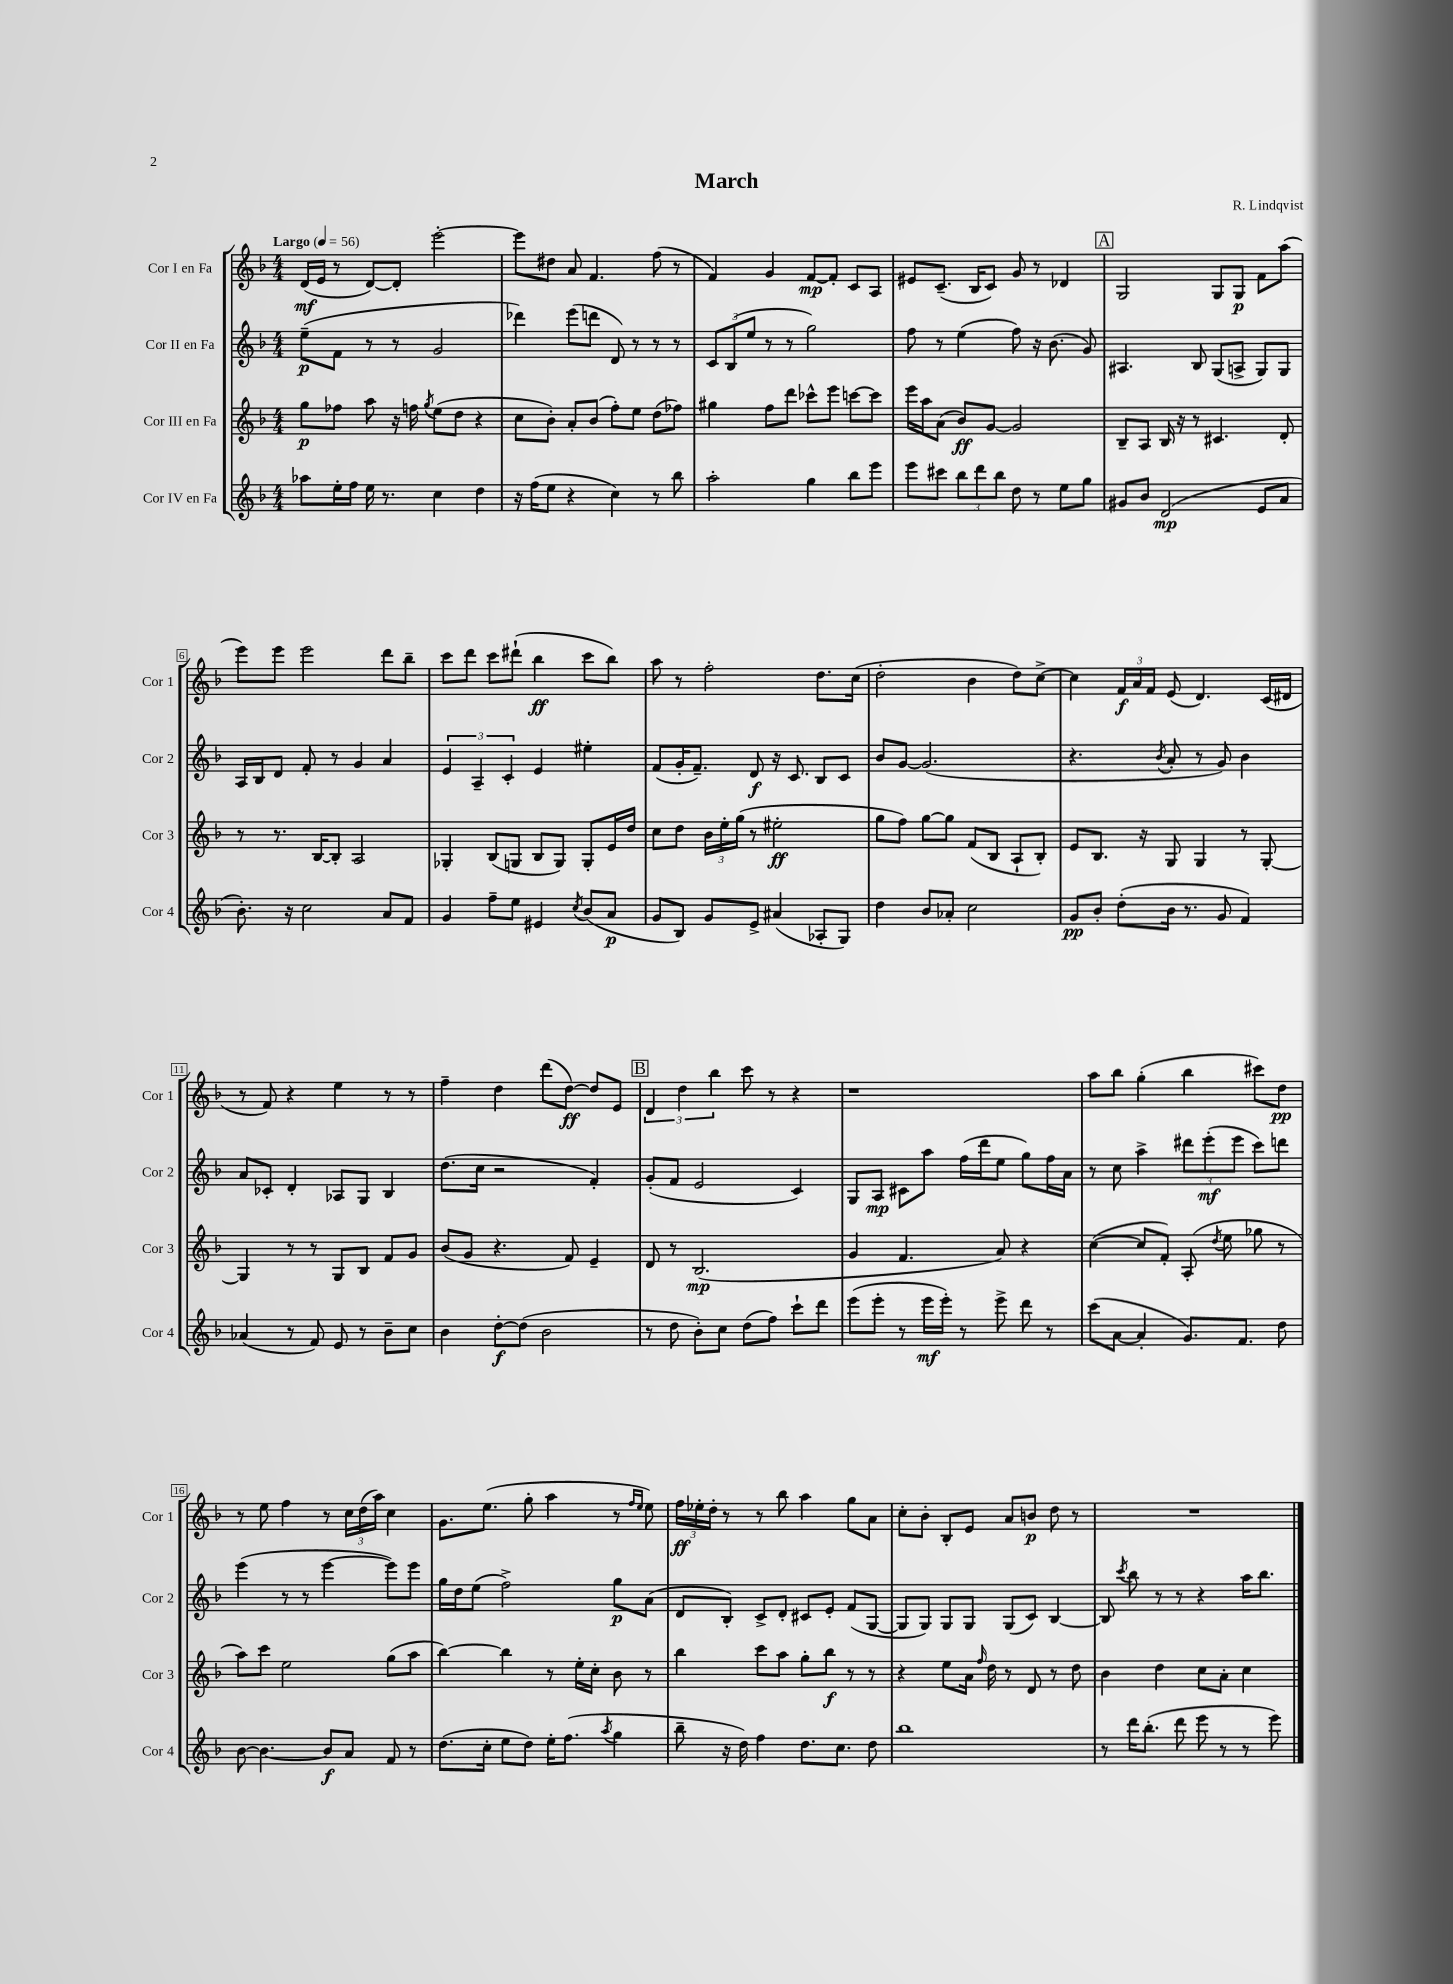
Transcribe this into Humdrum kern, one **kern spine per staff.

**kern	**dynam	**kern	**dynam	**kern	**dynam	**kern	**dynam
*part4	*part4	*part3	*part3	*part2	*part2	*part1	*part1
*staff4	*staff4	*staff3	*staff3	*staff2	*staff2	*staff1	*staff1
*I"Cor IV en Fa	*	*I"Cor III en Fa	*	*I"Cor II en Fa	*	*I"Cor I en Fa	*
*I'Cor 4	*	*I'Cor 3	*	*I'Cor 2	*	*I'Cor 1	*
*clefG2	*	*clefG2	*	*clefG2	*	*clefG2	*
*k[b-]	*	*k[b-]	*	*k[b-]	*	*k[b-]	*
*M4/4	*	*M4/4	*	*M4/4	*	*M4/4	*
*MM56	*	*MM56	*	*MM56	*	*MM56	*
=1	=1	=1	=1	=1	=1	=1	=1
!	!	!	!	!	!	!LO:TX:a:B:t=Largo	!
8aa-X\L	.	8gg\L	p	(8ee~\L	p	(16d/LL	mf
.	.	.	.	.	.	16e/JJ	.
16ee'\L	.	8ff-X\J	.	8f\J	.	8r	.
16ff\JJ	.	.	.	.	.	.	.
16ee\	.	8aa\	.	8r	.	[8d/L)	.
8.r	.	.	.	.	.	.	.
.	.	16r	.	8r	.	8d'/J]	.
.	.	16ffn\	.	.	.	.	.
.	.	8qgg/	.	.	.	.	.
4cc\	.	(8ee\L	.	2g/	.	[2eee'\	.
.	.	8dd\J	.	.	.	.	.
4dd\	.	4r	.	.	.	.	.
=2	=2	=2	=2	=2	=2	=2	=2
16r	.	8cc\L	.	4ddd-X\)	.	8eee\L]	.
(16ff\KL	.	.	.	.	.	.	.
8ee\J	.	8b-'\J)	.	.	.	8dd#X\J	.
4r	.	8a'/L	.	(8eee\L	.	8a/	.
.	.	(8b-/J	.	8dddn\J	.	4.f/	.
4cc\)	.	8ff'\L)	.	8d/)	.	.	.
.	.	8ee\J	.	8r	.	.	.
8r	.	(8dd\L	.	8r	.	(8ff\	.
8bb-\	.	8ff-X\J)	.	8r	.	8r	.
=3	=3	=3	=3	=3	=3	=3	=3
2aa'\	.	4gg#X\	.	12c/L	.	4f/)	.
.	.	.	.	(12B-/	.	.	.
.	.	.	.	12ee/J	.	.	.
.	.	8ff\L	.	8r	.	4g/	.
.	.	8ddd\J	.	8r	.	.	.
4gg\	.	8ccc-X^^\L	.	2gg\)	.	[8f/L	mp
.	.	8eee\J	.	.	.	8f'/J]	.
8bb-\L	.	[8cccn\L	.	.	.	8c/L	.
8eee\J	.	8ccc\J]	.	.	.	8A/J	.
=4	=4	=4	=4	=4	=4	=4	=4
8eee\L	.	16eee\LL	.	8ff\	.	8e#X/L	.
.	.	16aa\J	.	.	.	.	.
8ccc#X\J	.	(8a\J	.	8r	.	(8.c~/J	.
12bb-\L	.	8b-/L)	ff	(4ee\	.	.	.
.	.	.	.	.	.	16B-/KL	.
12ddd\	.	.	.	.	.	.	.
.	.	[8g/J	.	.	.	8c/J)	.
12bb-\J	.	.	.	.	.	.	.
8dd\	.	2g/]	.	8ff\)	.	8g/	.
8r	.	.	.	16r	.	8r	.
.	.	.	.	(8.b-\	.	.	.
8ee\L	.	.	.	.	.	4d-X/	.
8gg\J	.	.	.	8g/)	.	.	.
!!LO:REH:place=s1:t=A
=5	=5	=5	=5	=5	=5	=5	=5
8g#X/L	.	8B-~/L	.	4.A#X/	.	2G/	.
8b-/J	.	8A/J	.	.	.	.	.
(2d/	mp	16B-/	.	.	.	.	.
.	.	16r	.	.	.	.	.
.	.	8r	.	8B-/	.	.	.
.	.	4.c#X/	.	(8G/L	.	8G/L	.
.	.	.	.	8An^/J	.	8G/J	p
8e/L	.	.	.	8G/L)	.	8f\L	.
8a/J	.	8d'/	.	8G/J	.	(8aa\J	.
!!LO:LB:g=z
=6	=6	=6	=6	=6	=6	=6	=6
8.b-'\)	.	8r	.	16A/LL	.	8eee\L)	.
.	.	.	.	16B-/J	.	.	.
.	.	8.r	.	8d/J	.	8eee\J	.
16r	.	.	.	.	.	.	.
2cc\	.	.	.	8f'/	.	2eee\	.
.	.	[16B-/KL	.	.	.	.	.
.	.	8B-'/J]	.	8r	.	.	.
.	.	2A/	.	4g/	.	.	.
8a/L	.	.	.	4a/	.	8ddd\L	.
8f/J	.	.	.	.	.	8bb-~\J	.
=7	=7	=7	=7	=7	=7	=7	=7
4g/	.	4G-X'/	.	6e/	.	8ccc\L	.
.	.	.	.	.	.	8ddd\J	.
.	.	.	.	6A~/	.	.	.
8ff~\L	.	(8B-/L	.	.	.	8ccc\L	.
.	.	.	.	6c'/	.	.	.
8ee\J	.	8Gn/J	.	.	.	(8ddd#X`\J	.
4e#X/	.	8B-/L	.	4e/	.	4bb-\	ff
.	.	8G/J)	.	.	.	.	.
8qcc/	.	.	.	.	.	.	.
(8b-/L	.	8G'/L	.	4ee#X'\	.	8ccc\L	.
8a/J	p	16e/L	.	.	.	8bb-\J)	.
.	.	16dd/JJ	.	.	.	.	.
=8	=8	=8	=8	=8	=8	=8	=8
8g/L	.	8cc\L	.	(8f/L	.	8aa\	.
8B-/J)	.	8dd\J	.	16g'/K	.	8r	.
.	.	.	.	8.f~/J)	.	.	.
8g/L	.	24b-\LL	.	.	.	2ff'\	.
.	.	24ee'\	.	.	.	.	.
.	.	(24gg\JJ	.	.	.	.	.
8e^/J	.	8r	.	8d/	f	.	.
(4a#X/	.	2ee#X'\	ff	16r	.	.	.
.	.	.	.	8.c/	.	.	.
8A-X'/L	.	.	.	8B-/L	.	8.dd\L	.
8G/J)	.	.	.	8c/J	.	.	.
.	.	.	.	.	.	(16cc\Jk	.
=9	=9	=9	=9	=9	=9	=9	=9
4dd\	.	8gg\L	.	8b-/L	.	2dd'\	.
.	.	8ff\J)	.	[8g/J	.	.	.
8b-/L	.	[8gg\L	.	(2.g/]	.	.	.
8a-X'/J	.	8gg\J]	.	.	.	.	.
2cc\	.	(8f/L	.	.	.	4b-\	.
.	.	8B-/J	.	.	.	.	.
.	.	8A`/L	.	.	.	8dd\L)	.
.	.	8B-'/J)	.	.	.	[8cc^\J	.
=10	=10	=10	=10	=10	=10	=10	=10
8g/L	pp	8e/L	.	4.r	.	4cc\]	.
8b-'/J	.	8.B-/J	.	.	.	.	.
(8dd'\L	.	.	.	.	.	24f/LL	f
.	.	.	.	.	.	24a/	.
.	.	16r	.	.	.	.	.
.	.	.	.	.	.	24f/JJ	.
.	.	.	.	8qb-/	.	.	.
16b-\Jk	.	8G/	.	8a'/	.	(8e/	.
8.r	.	.	.	.	.	.	.
.	.	4G/	.	8r	.	4.d/)	.
8g/	.	.	.	8g/)	.	.	.
4f/)	.	8r	.	4b-\	.	.	.
.	.	[8G'/	.	.	.	(16c/LL	.
.	.	.	.	.	.	16d#X/JJ	.
!!LO:LB:g=z
=11	=11	=11	=11	=11	=11	=11	=11
(4a-X/	.	4G/]	.	8a/L	.	8r	.
.	.	.	.	8c-X'/J	.	8f/)	.
8r	.	8r	.	4d'/	.	4r	.
8f/)	.	8r	.	.	.	.	.
8e/	.	8G/L	.	8A-X/L	.	4ee\	.
8r	.	8B-/J	.	8G/J	.	.	.
8b-~\L	.	8f/L	.	4B-/	.	8r	.
8cc\J	.	8g/J	.	.	.	8r	.
=12	=12	=12	=12	=12	=12	=12	=12
4b-\	.	(8b-/L	.	(8.dd\L	.	4ff~\	.
.	.	8g/J	.	.	.	.	.
.	.	.	.	16cc\Jk	.	.	.
[8dd'\L	f	4.r	.	2r	.	4dd\	.
(8dd\J]	.	.	.	.	.	.	.
2b-\	.	.	.	.	.	(8ddd\L	.
.	.	8f/)	.	.	.	[8dd\J)	ff
.	.	4e~/	.	4f'/)	.	8dd/L]	.
.	.	.	.	.	.	8e/J	.
!!LO:REH:place=s1:t=B
=13	=13	=13	=13	=13	=13	=13	=13
8r	.	8d/	.	(8g'/L	.	6d/	.
8dd\	.	8r	.	8f/J	.	.	.
.	.	.	.	.	.	6dd\	.
8b-'\L)	.	(2.B-/	mp	2e/	.	.	.
.	.	.	.	.	.	6bb-\	.
8cc\J	.	.	.	.	.	.	.
(8dd\L	.	.	.	.	.	8ccc\	.
8ff\J)	.	.	.	.	.	8r	.
8ccc`\L	.	.	.	4c/)	.	4r	.
8ddd\J	.	.	.	.	.	.	.
=14	=14	=14	=14	=14	=14	=14	=14
(8eee\L	.	4g/	.	8G/L	.	1r	.
8eee'\J	.	.	.	8A/J	mp	.	.
8r	.	4.f/	.	8c#X\L	.	.	.
16eee\LL	mf	.	.	8aa\J	.	.	.
16eee'\JJ)	.	.	.	.	.	.	.
8r	.	.	.	(16ff\LL	.	.	.
.	.	.	.	16ddd\J	.	.	.
8eee^\	.	8a/)	.	8ee\J	.	.	.
8ddd\	.	4r	.	8gg\L)	.	.	.
8r	.	.	.	16ff\L	.	.	.
.	.	.	.	16a\JJ	.	.	.
=15	=15	=15	=15	=15	=15	=15	=15
(8ccc\L	.	([4cc\	.	8r	.	8aa\L	.
[8a\J	.	.	.	8cc\	.	8bb-\J	.
4a'/]	.	8cc/L]	.	4aa^\	.	(4gg'\	.
.	.	8f'/J)	.	.	.	.	.
8.g/L)	.	(8A'/	.	12ddd#X\L	.	4bb-\	.
.	.	.	.	(12eee'\	mf	.	.
.	.	8qdd/	.	.	.	.	.
.	.	8ee\	.	.	.	.	.
.	.	.	.	12eee\J	.	.	.
8.f/J	.	.	.	.	.	.	.
.	.	8gg-X\	.	8ccc\L)	.	8ccc#X\L)	.
8dd\	.	8r	.	8dddn\J	.	8dd\J	pp
!!LO:LB:g=z
=16	=16	=16	=16	=16	=16	=16	=16
[8b-\	.	8aa\L)	.	(4eee\	.	8r	.
4.b-\_	.	8ccc\J	.	.	.	8ee\	.
.	.	2ee\	.	8r	.	4ff\	.
.	.	.	.	8r	.	.	.
8b-/L]	f	.	.	[4eee\	.	8r	.
8a/J	.	.	.	.	.	24cc\LL	.
.	.	.	.	.	.	(24dd\	.
.	.	.	.	.	.	24aa\JJ)	.
8f/	.	(8gg\L	.	8eee\L])	.	4cc\	.
8r	.	8aa\J	.	8eee\J	.	.	.
=17	=17	=17	=17	=17	=17	=17	=17
(8.dd\L	.	[4bb-\)	.	16gg\LL	.	8.g\L	.
.	.	.	.	16dd\J	.	.	.
.	.	.	.	(8ee\J	.	.	.
16cc'\Jk	.	.	.	.	.	(8.ee\J	.
8ee\L	.	4bb-\]	.	2ff^\)	.	.	.
8dd\J)	.	.	.	.	.	8gg'\	.
16ee'\KL	.	8r	.	.	.	4aa\	.
(8.ff\J	.	.	.	.	.	.	.
.	.	16ee'\LL	.	.	.	.	.
.	.	16cc'\JJ	.	.	.	.	.
8qaa/	.	.	.	.	.	.	.
4gg\	.	8b-\	.	8gg\L	p	8r	.
.	.	.	.	.	.	16qqff/LL	.
.	.	.	.	.	.	16qqee/JJ	.
.	.	8r	.	(8a\J	.	8ee\)	.
=18	=18	=18	=18	=18	=18	=18	=18
8bb-~\	.	4bb-\	.	8d/L	.	24ff\LL	ff
.	.	.	.	.	.	24ee-X'\	.
.	.	.	.	.	.	24dd'\JJ	.
16r	.	.	.	8B-'/J)	.	8r	.
16dd\)	.	.	.	.	.	.	.
4ff\	.	8ccc\L	.	8c^/L	.	8r	.
.	.	8aa\J	.	8d'/J	.	8bb-\	.
8.dd\L	.	8gg'\L	.	8c#X/L	.	4aa\	.
.	.	8bb-\J	f	8e'/J	.	.	.
8.cc\J	.	.	.	.	.	.	.
.	.	8r	.	(8f/L	.	8gg\L	.
8dd\	.	8r	.	[8G/J	.	8a\J	.
=19	=19	=19	=19	=19	=19	=19	=19
1bb-	.	4r	.	8G/L]	.	8cc'\L	.
.	.	.	.	8G/J)	.	8b-'\J	.
.	.	8ee\L	.	8G/L	.	8B-'/L	.
.	.	16a\Jk	.	8G/J	.	8e/J	.
.	.	16qqff/	.	.	.	.	.
.	.	16dd\	.	.	.	.	.
.	.	8r	.	(8G/L	.	8a/L	.
.	.	8d/	.	8c/J)	.	8bn/J	p
.	.	8r	.	[4B-/	.	8dd\	.
.	.	8dd\	.	.	.	8r	.
=20	=20	=20	=20	=20	=20	=20	=20
8r	.	4b-\	.	8B-/]	.	1r	.
.	.	.	.	8qccc/	.	.	.
16ddd\KL	.	.	.	8bb-\	.	.	.
(8.bb-'\J	.	.	.	.	.	.	.
.	.	4dd\	.	8r	.	.	.
8ddd\	.	.	.	8r	.	.	.
8eee\	.	8cc\L	.	4r	.	.	.
8r	.	8a'\J	.	.	.	.	.
8r	.	4cc\	.	16aa\KL	.	.	.
.	.	.	.	8.bb-\J	.	.	.
8eee\)	.	.	.	.	.	.	.
==	==	==	==	==	==	==	==
*-	*-	*-	*-	*-	*-	*-	*-
